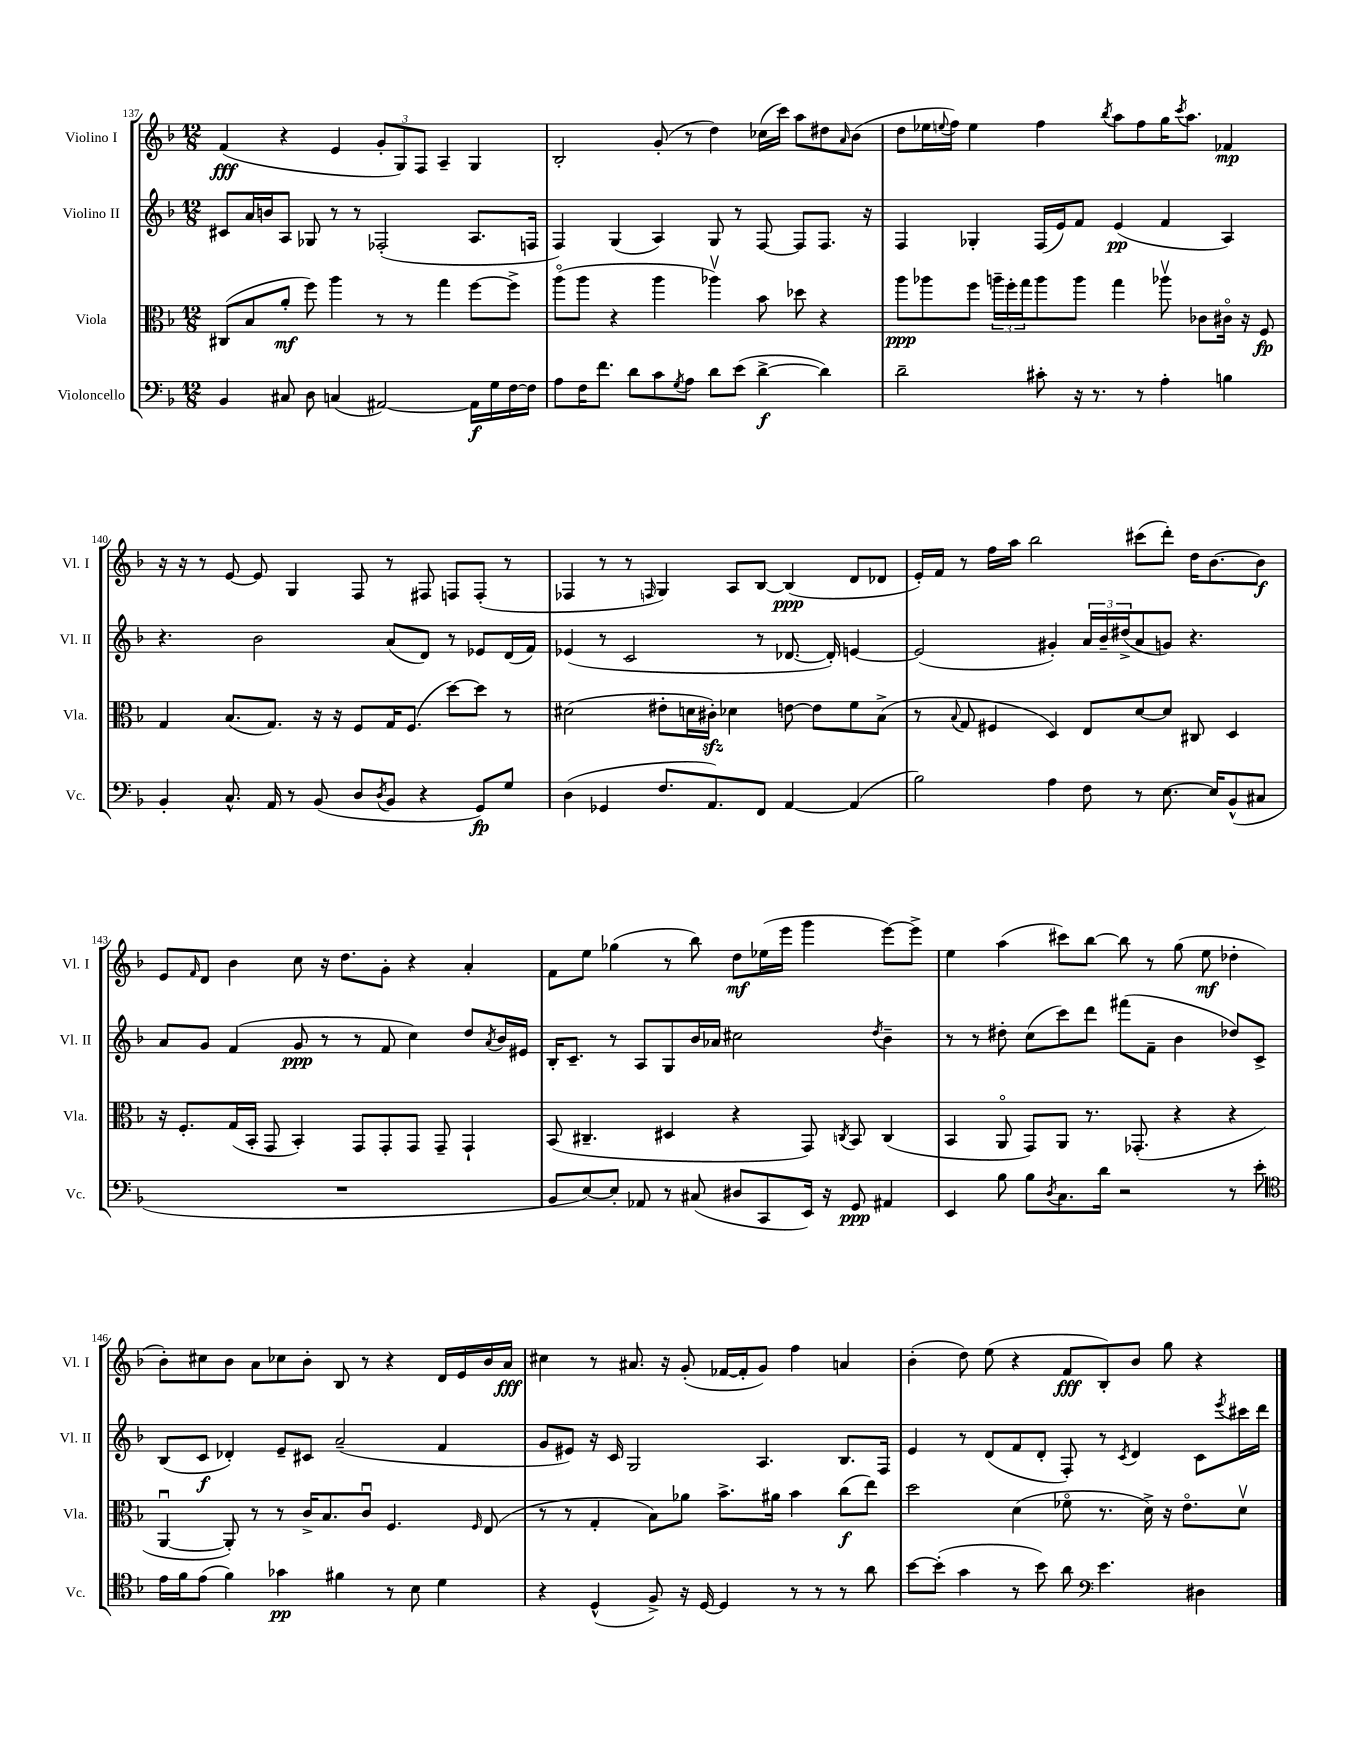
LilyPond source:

<<
\new StaffGroup <<
\new Staff = "s0" \with { instrumentName = "Violino I" shortInstrumentName = "Vl. I" } {
    \clef treble \key f \major \numericTimeSignature \time 12/8
    f'4\fff( r4 e'4 \tuplet 3/2 { g'8-. g8) f8 } a4-- g4 |
    bes2-. g'8-.( r8 d''4) ces''16( c'''16) a''8 dis''8 \grace { a'16 } bes'8( |
    d''8 ees''16 \appoggiatura { e''8 } f''16) e''4 f''4 \acciaccatura { bes''8 } a''8 f''8 g''16 \acciaccatura { c'''8 } a''8. fes'4\mp |
    r16 r16 r8 e'8~ e'8 g4 f8 r8 fis8 f8 f8-.( r8 |
    fes4 r8 r8 \grace { f16 } g4) a8 bes8~ bes4\ppp( d'8 des'8 |
    e'16-.) f'16 r8 f''16 a''16 bes''2 cis'''8( d'''8-.) d''16 bes'8.~ bes'8\f |
    e'8 \grace { f'16 } d'8 bes'4 c''8 r16 d''8. g'8-. r4 a'4-. |
    f'8 e''8 ges''4( r8 bes''8) d''8\mf ees''16( e'''16 g'''4 e'''8~) e'''8-> |
    e''4 a''4( cis'''8) bes''8~ bes''8 r8 g''8( e''8\mf des''4-. |
    bes'8-.) cis''8 bes'8 a'8 ces''8 bes'8-. bes8 r8 r4 d'16 e'16 bes'16 a'16\fff |
    cis''4 r8 ais'8. r16 g'8-.( fes'16~ fes'16-. g'8) f''4 a'4 |
    bes'4-.( d''8) e''8( r4 f'8\fff bes8-.) bes'8 g''8 r4 \bar "|." |
}
\new Staff = "s1" \with { instrumentName = "Violino II" shortInstrumentName = "Vl. II" } {
    \clef treble \key f \major \numericTimeSignature \time 12/8
    cis'8 a'16 b'16 a8 ges8 r8 r8 fes2-.( a8. f16 |
    f4) g4( a4) g8 r8 f8~ f8 f8. r16 |
    f4 ges4-. f16( e'16) f'8 e'4\pp( f'4 a4) |
    r4. bes'2 a'8( d'8) r8 ees'8 d'16( f'16) |
    ees'4( r8 c'2 r8 des'8.~ des'16-.) e'4~ |
    e'2( gis'4-.) \tuplet 3/2 { a'16 bes'16-- dis''16->( } a'8 g'8) r4. |
    a'8 g'8 f'4( g'8\ppp r8 r8 f'8 c''4) d''8 \acciaccatura { a'8 } bes'16 eis'16 |
    bes16-. c'8.-- r8 a8 g8 bes'16 aes'16 cis''2 \acciaccatura { d''8 } bes'4-- |
    r8 r8 dis''8-. c''8( c'''8) d'''8 fis'''8( f'8-- bes'4 des''8) c'8-> |
    bes8( c'8\f des'4-.) e'8-- cis'8 a'2--( f'4 |
    g'8 eis'8) r16 c'16 g2 a4. bes8. f16 |
    e'4 r8 d'8( f'8 d'8-. f8-.) r8 \acciaccatura { c'8 } d'4 c'8 \acciaccatura { e'''8 } cis'''16 d'''16 \bar "|." |
}
\new Staff = "s2" \with { instrumentName = "Viola" shortInstrumentName = "Vla." } {
    \clef alto \key f \major \numericTimeSignature \time 12/8
    cis8( bes8 a'8-.\mf f''8) a''4 r8 r8 g''4 f''8~ f''8-> |
    a''8\flageolet( a''8 r4 a''4 aes''4\upbow) bes'8 des''8 r4 |
    a''8\ppp aes''8 f''8 \tuplet 3/2 { a''16-- f''16-. g''16 } a''8 a''8 g''4 aes''8\upbow ces'8 cis'16\flageolet r16 f8\fp |
    g4 bes8.( g8.) r16 r16 f8 g16 f8.( d''8~) d''8 r8 |
    dis'2( eis'8-. d'16 cis'16-.\sfz) des'4 e'8~ e'8 f'8 bes8->( |
    r8 \appoggiatura { bes8 } g8 fis4 d4) e8 d'8~ d'8 cis8 d4 |
    r16 f8.-. g16( bes,16-. g,8 bes,4-.) g,8 g,8-. g,8 g,8-- g,4-! |
    bes,8( cis4.-- dis4 r4 g,8) \acciaccatura { c8 } bes,8 c4( |
    bes,4 a,8\flageolet g,8) a,8 r8. ges,8.-.( r4 r4 |
    a,4~\downbow a,8-.) r8 r8 c'16-> bes8. c'8\downbow f4. \grace { f16 } e8( |
    r8 r8 g4-. bes8) aes'8 bes'8.-> ais'16 bes'4 c''8\f( e''8) |
    d''2 d'4( fes'8\flageolet r8. d'16->) r16 e'8.\flageolet d'8\upbow \bar "|." |
}
\new Staff = "s3" \with { instrumentName = "Violoncello" shortInstrumentName = "Vc." } {
    \clef bass \key f \major \numericTimeSignature \time 12/8
    bes,4 cis8 d8 c4( ais,2~) ais,16\f g16 f16~ f16 |
    a8 f16 f'8. d'8 c'8 \acciaccatura { g8 } a8 d'8 e'8( d'4~->\f d'4) |
    d'2-- cis'8-. r16 r8. r8 a4-. b4 |
    bes,4-. c8.-^ a,16 r8 bes,8( d8 \acciaccatura { d8 } bes,8 r4 g,8\fp) g8 |
    d4( ges,4 f8. a,8.) f,8 a,4~ a,4( |
    bes2) a4 f8 r8 e8.~ e16 bes,8-^( cis8 |
    R1. |
    bes,8 e8~) e8-. aes,8 r8 cis8( dis8 c,8 e,16) r16 g,8\ppp ais,4 |
    e,4 bes8 bes8 \acciaccatura { d8 } c8. d'16 r2 r8 e'8-. |
    \clef tenor e'16 f'16 e'8( f'4) ges'4\pp fis'4 r8 bes8 d'4 |
    r4 d4-^( f8->) r16 d16~ d4 r8 r8 r8 a'8 |
    bes'8~ bes'8-.( g'4 r8 bes'8) a'8 \clef bass e'4. dis4 \bar "|." |
}
>>
>>
\layout { \context { \Score currentBarNumber = #137 } }
